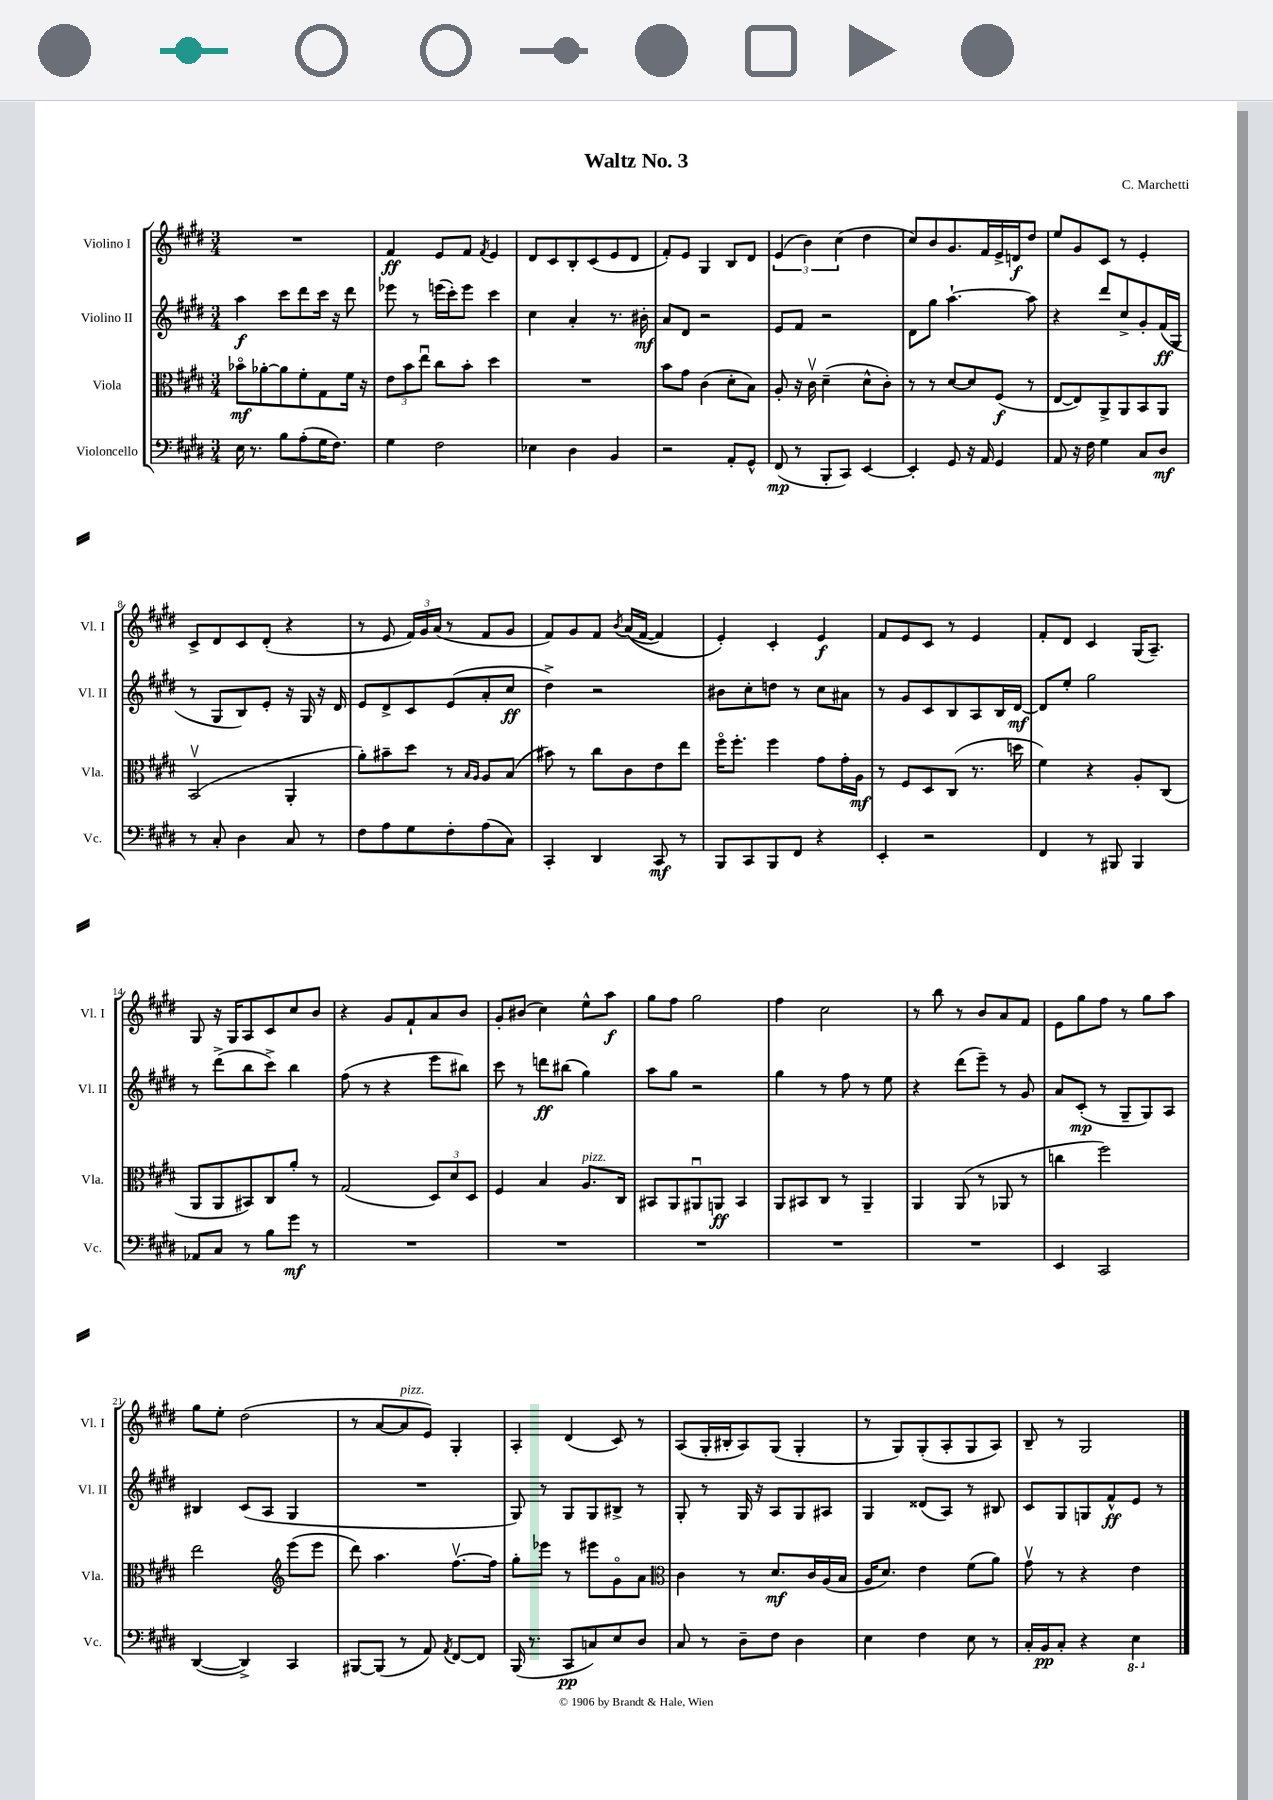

**kern	**kern	**kern	**kern
*staff4	*staff3	*staff2	*staff1
*clefF4	*clefC3	*clefG2	*clefG2
*k[f#c#g#d#]	*k[f#c#g#d#]	*k[f#c#g#d#]	*k[f#c#g#d#]
*M3/4	*M3/4	*M3/4	*M3/4
16E	8b-o	4aa	2.r
8.r	.	.	.
.	[8a-'	.	.
8B	8a-]	8ccc#	.
(8A'	8f#'	8ddd#	.
16G#	8G#	16ccc#	.
8.F#)	.	16r	.
.	16f#	8ddd#	.
.	16r	.	.
=	=	=	=
4G#	12e	8eee-	4f#
.	12b	.	.
.	.	8r	.
.	12eeu	.	.
2F#	8cc#	(16eee	8e
.	.	16ccc#')	.
.	8b'	8eee	8f#
.	.	.	8qf#
.	4dd#	4ccc#	4e
=	=	=	=
4E-	2.r	4cc#	8d#
.	.	.	8c#
4D#	.	4a'	8B'
.	.	.	(8c#
4BB	.	8.r	8e
.	.	.	8d#
.	.	16b#'	.
=	=	=	=
2r	8b	8a	8f#')
.	8g#	8d#	8e
.	(4c#	2r	4G#
8AA'	8d#'	.	8B
8GG#^^	8B)	.	8d#
=	=	=	=
(8FF#	8A'	8e	(6e
8r	16r	8f#	.
.	.	.	6b)
.	16c#v	.	.
8BBB'	(4d#~	2r	.
.	.	.	(6cc#
8CC#)	.	.	.
[4EE	8d#^^	.	4dd#
.	8c#')	.	.
=	=	=	=
4EE']	8r	8d#	8cc#)
.	8r	8gg#	8b
8GG#	[8d#	[4.aa`	8.g#
16r	8d#]	.	.
16AA	.	.	16f#
4GG#	(8F#	.	16e^
.	.	.	16d
.	8r	8aa]	8dd#
=	=	=	=
8AA	[8E	4r	8ee
16r	8E])	.	8g#
16F#	.	.	.
4G#	8AA^	8ddd#	8c#
.	8AA	8cc#^	8r
8C#	8BB	8g#'	4e'
8D#	8AA	(16f#	.
.	.	16G#	.
=	=	=	=
8r	(2BBv	8r	8c#^
8C#'	.	8G#	8d#
4D#	.	8B)	8c#
.	.	8e'	(8d#'
8C#	4AA'	16r	4r
.	.	16G#	.
8r	.	16r	.
.	.	16d#	.
=	=	=	=
8F#	8a')	8e	8r
8A	8b#~	8d#^	8e
8G#	8dd#	8c#	24f#)
.	.	.	24g#
.	.	.	(24a
8F#'	8r	(8e	8r
.	16qqB	.	.
.	16qqA	.	.
(8A	8A	8a'	8f#
8C#)	(8B	8cc#	8g#
=	=	=	=
4CC#'	8b#)	4dd#^)	8f#)
.	8r	.	8g#
4DD#	8cc#	2r	8f#
.	.	.	8qb
.	8c#	.	&((16a
.	.	.	[16f#
8CC#	8e	.	4f#])
8r	8ee	.	.
=	=	=	=
8BBB	16ff#o	8b#	4e'&)
.	8.ff#'	.	.
8CC#	.	8cc#'	.
8BBB	4ff#	8dd	4c#'
8FF#	.	8r	.
4r	8g#	8cc#	4e
.	16g#'	8a#	.
.	16A	.	.
=	=	=	=
4EE'	8r	8r	8f#
.	8F#	8g#	8e
2r	8D#	8c#	8c#
.	(8C#	8B	8r
.	8.r	8A	4e
.	.	16B	.
.	16dd	[16d#	.
=	=	=	=
4FF#	4f#)	8d#]	8f#'
.	.	8ee'	8d#
8r	4r	2gg#	4c#
8BBB#	.	.	.
4BBB#	8A'	.	(16G#
.	.	.	8.A~)
.	(8C#	.	.
=	=	=	=
8AA-	8AA	8r	8G#
8C#	8AA	(8ddd#^	16r
.	.	.	16G#
8r	8BB#)	8bb	8A
8B	8C#	8ccc#^)	8c#
8g#	8a'	4bb	8cc#
8r	8r	.	8b
=	=	=	=
2.r	(2G#	(8ff#	4r
.	.	8r	.
.	.	4r	8g#
.	.	.	8f#`
.	12D#)	8eee	8a
.	12d#	.	.
.	.	8bb#)	8b
.	12D#	.	.
=	=	=	=
2.r	4F#	8ccc#	8g#'
.	.	8r	(8b#
.	4B	8ddd	4cc#)
.	.	(8bb#	.
.	8.A	4gg#)	8ee^^
.	.	.	8aa
.	16C#	.	.
=	=	=	=
2.r	8BB#	8aa	8gg#
.	8AA	8gg#	8ff#
.	8AA#u	2r	2gg#
.	8AA	.	.
.	4BB#	.	.
=	=	=	=
2.r	8AA	4gg#	4ff#
.	8BB#	.	.
.	8C#	8r	2cc#
.	8r	8ff#	.
.	4AA~	8r	.
.	.	8ee	.
=	=	=	=
2.r	4AA	4r	8r
.	.	.	8bb
.	(8AA	(8ddd#	8r
.	8r	8eee~)	8b
.	8AA-	8r	8a
.	8r	8g#	8f#
=	=	=	=
4EE	4cc	8a	8e
.	.	(8c#'	8gg#
2CC#	2ff#)	8r	8ff#
.	.	8G#~	8r
.	.	8G#)	8gg#
.	.	8A	8aa
=	=	=	=
([4DD#	2ee	4B#	8gg#
.	.	.	8ee'
4DD#^])	.	(8c#	(2dd#
.	.	8A	.
*	*clefG2	*	*
4CC#	(8eee	4G#	.
.	8eee	.	.
=	=	=	=
[8BBB#	8ddd#)	2.r	8r
(8BBB#]	4.aa	.	[8a
8r	.	.	8a]
8AA)	.	.	8e)
8qAA	.	.	.
[8FF#	[8.ff#v	.	4G#'
8FF#]	.	.	.
.	16ff#]	.	.
=	=	=	=
(16BBB	8gg#'	8G#)	4A'
8.r	.	.	.
.	8eee-	8r	.
8CC#	8r	8G#	(4d#
8C)	8eee#	8G#	.
8E	8g#o	8B#^	8c#)
8D#	8a	8r	8r
=	=	=	=
*	*clefC3	*	*
8C#	4c#	8G#'	(8A
8r	.	8r	16G#'
.	.	.	16B#'
8D#~	8r	16G#	8A)
.	.	16r	.
8F#	8.d#	8A	(8G#
4D#	.	8G#	4G#'
.	16c#	.	.
.	(16A	8A#	.
.	16B	.	.
=	=	=	=
4E	16A	4G#	8r
.	8.d#)	.	.
.	.	.	8G#)
4F#	4e	(8d##	(8G#'
.	.	8A)	8A'
8E	(8f#	8r	8G#
8r	8a)	8B#	8A)
=	=	=	=
16C#'	8g#v	8c#	8B~
16BB	.	.	.
8C#'	8r	8G#	8r
4r	4r	8G	2G#
.	.	8f#^^	.
4EE	4e	8e	.
.	.	8r	.
==	==	==	==
*-	*-	*-	*-
